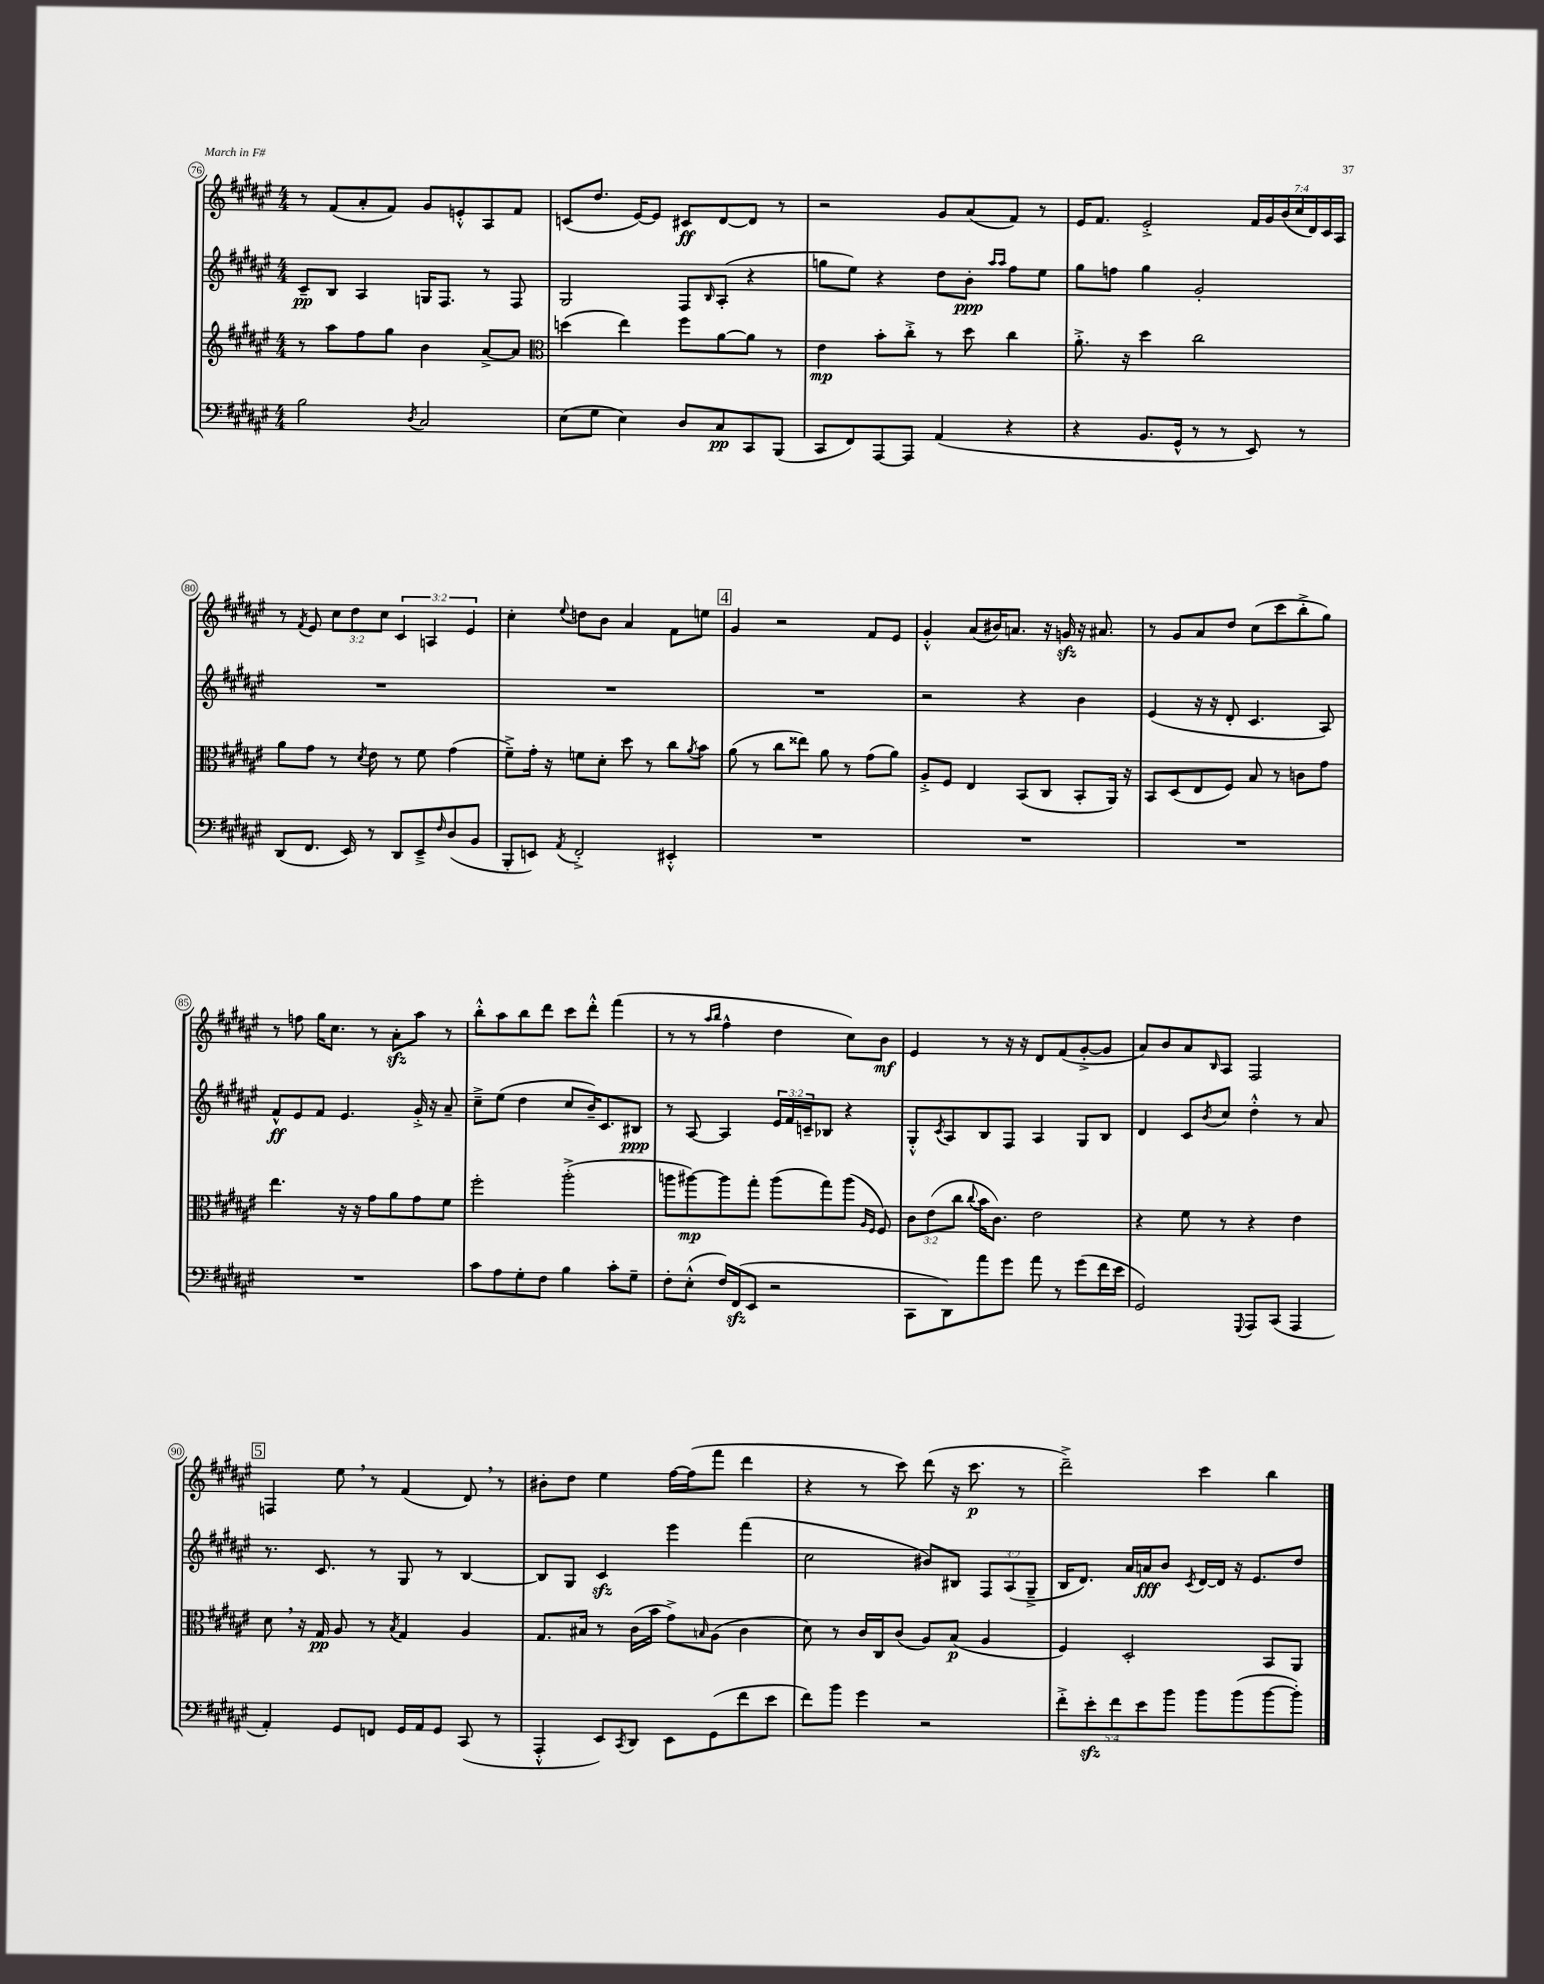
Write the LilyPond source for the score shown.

<<
\new StaffGroup <<
\new Staff = "s0" {
    \clef treble \key fis \major \numericTimeSignature \time 4/4 \override Staff.TupletNumber.text = #tuplet-number::calc-fraction-text
    r8 fis'8( ais'8-. fis'8) gis'8 e'8-.-^ ais8 fis'8 |
    c'8( dis''8. eis'16~) eis'8 cis'8\ff dis'8~ dis'8 r8 |
    r2 gis'8 ais'8( fis'8) r8 |
    eis'16 fis'8. eis'2-.-> \tuplet 7/4 { fis'16 gis'16 b'16( cis''16 dis'16) cis'16 ais16 } |
    r8 \acciaccatura { fis'8 } eis'8 \tuplet 3/2 { cis''8 dis''8 cis''8 } \tuplet 3/2 { cis'4 a4 eis'4 } |
    cis''4-. \appoggiatura { eis''8 } d''8 b'8 ais'4 fis'8 e''8 |
    \mark \markup { \box "4" } gis'4 r2 fis'8 eis'8 |
    gis'4-.-^ ais'8( bis'16) a'8. r16 g'16\sfz r16 ais'8. |
    r8 gis'8 ais'8 dis''8 cis''8( cis'''8 b''8-.-> gis''8) |
    r8 f''8 gis''16 cis''8. r8 ais'8-.\sfz ais''8 r8 |
    b''8-.-^ ais''8 b''8 dis'''8 cis'''8 dis'''8-.-^ fis'''4( |
    r8 r8 \grace { ais''16 b''16 } fis''4-^ dis''4 cis''8) b'8\mf |
    eis'4 r8 r16 r16 dis'8 fis'8( gis'8~-.-> gis'8 |
    ais'8) b'8 ais'8 \grace { b16 } ais8 fis2 |
    \mark \markup { \box "5" } f4 eis''8 \breathe r8 fis'4( dis'8) \breathe r8 |
    bis'8-. dis''8 eis''4 fis''16~ fis''16( fis'''8 dis'''4 |
    r4 r8 cis'''8) dis'''8( r16 cis'''8.\p r8 |
    dis'''2--->) cis'''4 b''4 \bar "|." |
}
\new Staff = "s1" {
    \clef treble \key fis \major \numericTimeSignature \time 4/4 \override Staff.TupletNumber.text = #tuplet-number::calc-fraction-text
    cis'8--\pp b8 ais4 g16 fis8. r8 fis8 |
    gis2 fis8 \grace { b16 } ais8-.( r4 |
    g''8 eis''8) r4 dis''8 b'8-.\ppp \grace { ais''16 ais''16 } fis''8 eis''8 |
    gis''8 f''8 gis''4 gis'2-. |
    R1 |
    R1 |
    \mark \markup { \box "4" } R1 |
    r2 r4 b'4 |
    eis'4( r16 r16 dis'8-. cis'4. ais8) |
    fis'8-^\ff eis'8 fis'8 eis'4. gis'16-.-> r16 ais'8-- |
    cis''8---> eis''8( dis''4 cis''8 b'16--) cis'8. bis8\ppp |
    r8 ais8~ ais4 \tuplet 3/2 { eis'16 fis'16 c'16-- } bes8 r4 |
    gis8-.-^ \acciaccatura { cis'8 } ais8 b8 fis8 ais4 gis8 b8 |
    dis'4 cis'8 \acciaccatura { b'8 } cis''8 dis''4-.-^ r8 ais'8 |
    \mark \markup { \box "5" } r8. cis'8. r8 gis8 r8 b4~ |
    b8 gis8 cis'4\sfz eis'''4 fis'''4( |
    cis''2 bis'8) bis8 \tuplet 3/2 { fis8 ais8( gis8---> } |
    b16 dis'8.) ais'16 a'16\fff b'8 \acciaccatura { cis'8 } dis'16~ dis'16 r16 eis'8. dis''8 \bar "|." |
}
\new Staff = "s2" {
    \clef treble \key fis \major \numericTimeSignature \time 4/4 \override Staff.TupletNumber.text = #tuplet-number::calc-fraction-text
    r8 ais''8 fis''8 gis''8 b'4 ais'8~-> ais'8 |
    \clef alto d''4( eis''4) fis''8 ais'8~ ais'8 r8 |
    eis'4\mp b'8-. cis''8-.-> r8 dis''8 cis''4 |
    ais'8.-.-> r16 dis''4 cis''2 |
    ais'8 gis'8 r8 \acciaccatura { dis'8 } eis'8 r8 fis'8 gis'4( |
    fis'8--->) gis'16-. r16 f'8 dis'8-. dis''8 r8 cis''8 \acciaccatura { ais'8 } b'8 |
    \mark \markup { \box "4" } ais'8( r8 cis''8 eisis''8) ais'8 r8 gis'8( ais'8) |
    ais8-.-> fis8 eis4 b,8( cis8 b,8-. ais,16) r16 |
    b,8 dis8( eis8 fis8) b8 r8 c'8 gis'8 |
    eis''4. r16 r16 gis'8 ais'8 gis'8 fis'8 |
    fis''2-. ais''2-.->( |
    a''8 ais''8~\mp) ais''8 gis''8-. ais''8( gis''8) ais''8( \grace { ais16 fis16 } fis8) |
    \tuplet 3/2 { cis'8 eis'8( cis''8 } \appoggiatura { cis''8 } b'16 cis'8.) eis'2 |
    r4 fis'8 r8 r4 eis'4 |
    \mark \markup { \box "5" } dis'8 \breathe r16 gis16\pp ais8 r8 \acciaccatura { b8 } gis4 ais4 |
    gis8. bis16 r8 cis'16( b'16 gis'8->) \grace { b16 } ais8( cis'4 |
    dis'8) r8 cis'16 cis16 cis'8( ais8) b8\p( ais4 |
    fis4) dis2-. b,8 ais,8 \bar "|." |
}
\new Staff = "s3" {
    \clef bass \key fis \major \numericTimeSignature \time 4/4 \override Staff.TupletNumber.text = #tuplet-number::calc-fraction-text
    b2 \acciaccatura { dis8 } cis2 |
    eis8( gis8 eis4) dis8 cis8\pp cis,8 b,,8( |
    cis,8 fis,8) ais,,8~ ais,,8 ais,4( r4 |
    r4 b,8. gis,16-^ r8 r8 eis,8) r8 |
    dis,8( fis,8. eis,16) r8 dis,8 eis,8---> \grace { fis16 } dis8( b,8 |
    b,,8-. e,8) \acciaccatura { ais,8 } fis,2-.-> eis,4-.-^ |
    \mark \markup { \box "4" } R1 |
    R1 |
    R1 |
    R1 |
    cis'8 ais8 gis8-. fis8 b4 cis'8-. gis8-- |
    fis8-. eis8-.-^( fis16) fis,16\sfz( eis,8 r2 |
    cis,8 dis,8) ais'8 gis'8 ais'8 r8 gis'8( fis'16 eis'16 |
    gis,2) \appoggiatura { gis,,8 } ais,,8 cis,8( ais,,4 |
    \mark \markup { \box "5" } ais,4-.) gis,8 f,8 gis,16 ais,16 gis,8 cis,8( r8 |
    ais,,4-.-^ eis,8) \acciaccatura { cis,8 } dis,8 eis,8 gis,8( fis'8 eis'8 |
    fis'8) b'8 gis'4 r2 |
    \tuplet 5/4 { fis'8-.-> eis'8-.\sfz fis'8 eis'8 b'8 } b'8 b'8( b'8~ b'8-.) \bar "|." |
}
>>
>>
\layout { \context { \Score currentBarNumber = #76 \override BarNumber.stencil = #(make-stencil-circler 0.1 0.3 ly:text-interface::print) } }
